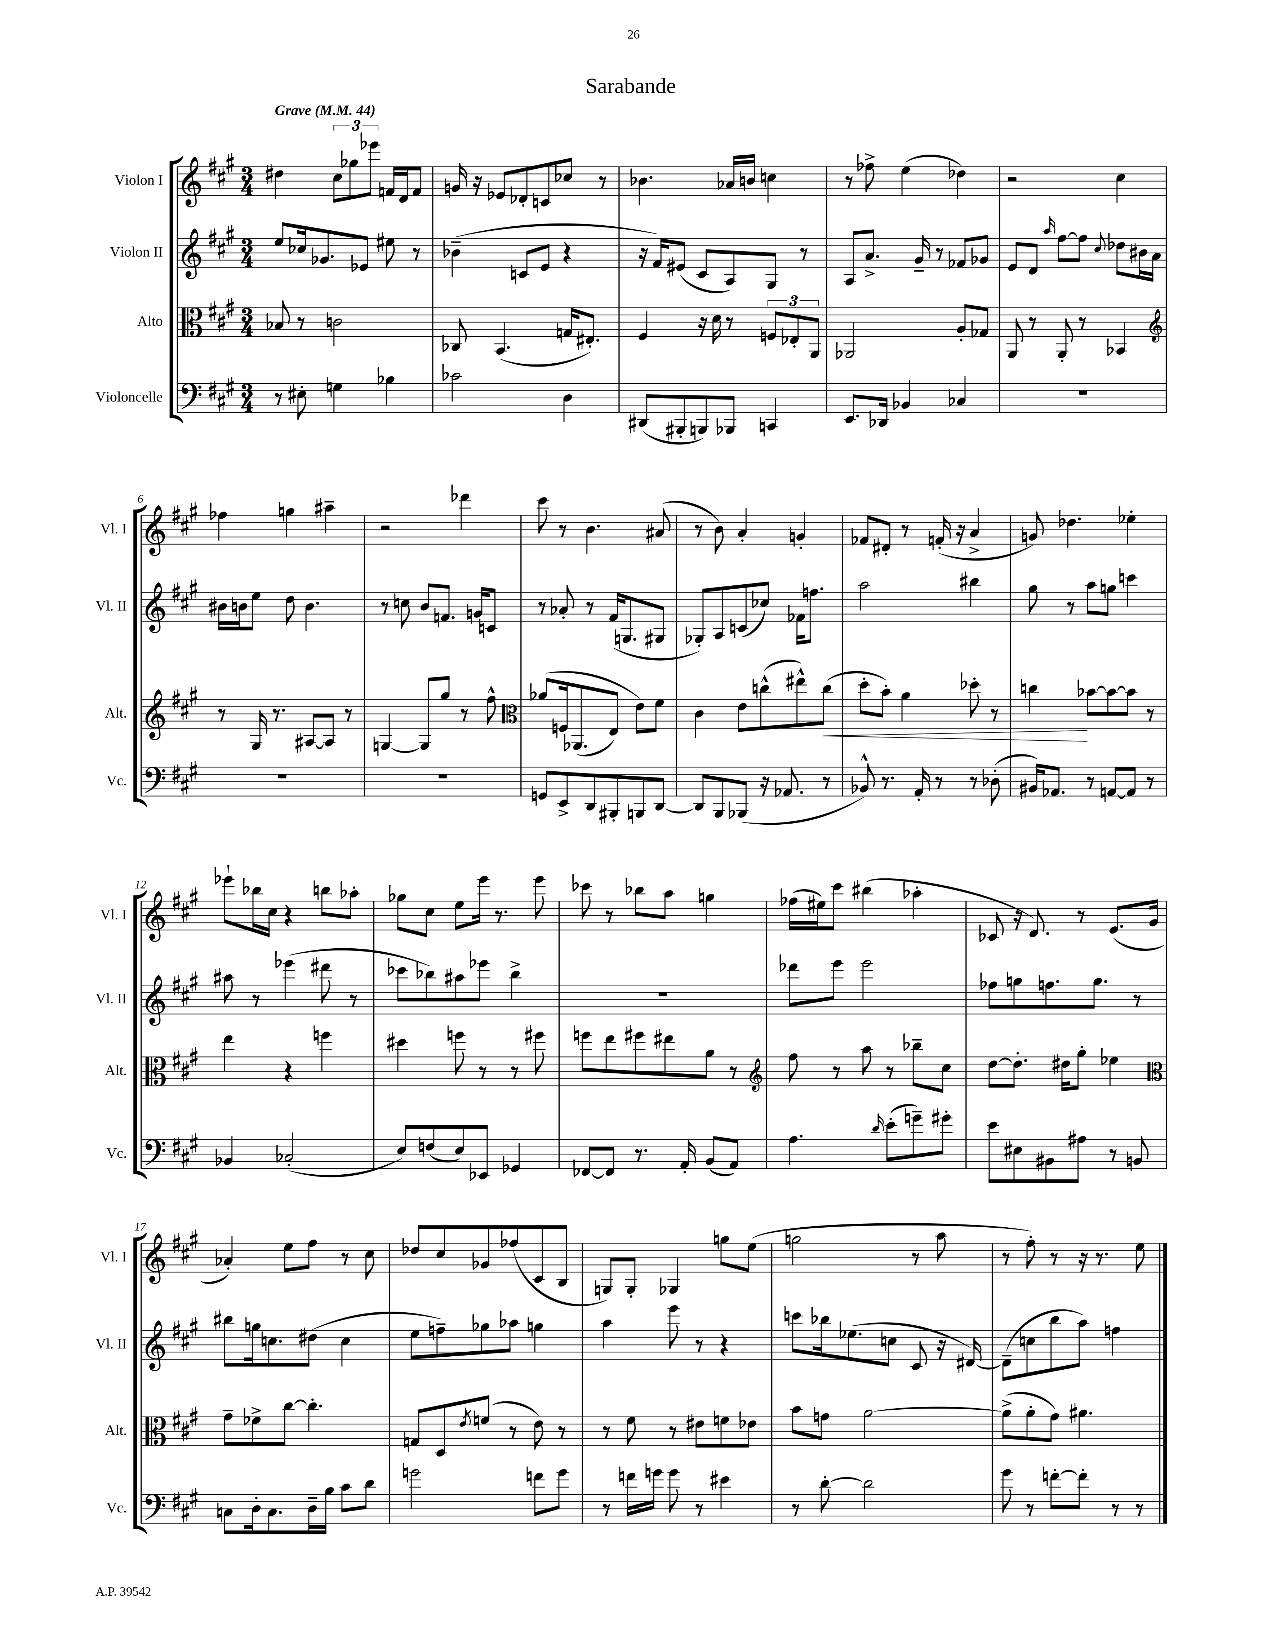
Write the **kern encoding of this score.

**kern	**kern	**kern	**kern
*staff4	*staff3	*staff2	*staff1
*clefF4	*clefC3	*clefG2	*clefG2
*k[f#c#g#]	*k[f#c#g#]	*k[f#c#g#]	*k[f#c#g#]
*M3/4	*M3/4	*M3/4	*M3/4
*MM44	*MM44	*MM44	*MM44
8r	8B-/	8ee/L	4dd#\
8E#'\	8r	16cc-/k	.
.	.	8.g-/	.
4G\	2c\	.	12cc#\L
.	.	.	12gg-\
.	.	8e-/J	.
.	.	.	12eee-\J
4B-\	.	8ee#\	16f/LL
.	.	.	16d/J
.	.	8r	8f/J
=	=	=	=
2c-\	8C-/	(4b-~\	16g/
.	.	.	16r
.	(4.BB/	.	8e-/L
.	.	8c/L	8d-'/
.	.	8e/J	8c/
4D\	16G/LK	4r	8cc-/J
.	8.E#'/J)	.	.
.	.	.	8r
=	=	=	=
(8DD#/L	4F#/	16r	4.b-\
.	.	16f#/LK)	.
8BBB#'/	.	(8e#/J	.
8BBB/)	16r	8c#/L	.
.	16d\	.	.
8BBB-/J	8r	8A/)	16a-/LL
.	.	.	16b/JJ
4CC/	12F/L	8G#/J	4cc\
.	12E-'/	.	.
.	.	8r	.
.	12AA/J	.	.
=	=	=	=
8.EE/L	2AA-/	8A/L	8r
.	.	8.a^/J	8ff-^\
16DD-/Jk	.	.	.
4BB-/	.	.	(4ee\
.	.	16g#~/	.
.	.	8r	.
4C-/	8A'/L	8f-/L	4dd-\)
.	8G-/J	8g-/J	.
=	=	=	=
2.r	8AA/	8e/L	2r
.	8r	8d/J	.
.	.	16qqaa/	.
.	8AA'/	[8ff#\L	.
.	8r	8ff#\]J	.
.	.	8qqcc#/	.
.	4BB-/	8dd-\L	4cc#\
.	.	16b#\L	.
.	.	16a\JJ	.
=	=	=	=
*	*clefG2	*	*
2.r	8r	16b#\LL	4ff-\
.	.	16b\J	.
.	16G#/	8ee\J	.
.	8.r	.	.
.	.	8dd\	4gg\
.	[8A#/L	4.b\	.
.	8A#/]J	.	4aa#~\
.	8r	.	.
=	=	=	=
2.r	[4G/	8r	2r
.	.	8cc\	.
.	8G/]L	8b/L	.
.	8gg#/J	8.f/J	.
.	8r	.	4ddd-\
.	.	16g/LK	.
.	8ff#^^\	8c/J	.
=	=	=	=
*	*clefC3	*	*
8GG/L	&(8a-/L	8r	8ccc#\
8EE^/	16F/k	8a-'/	8r
.	(8.AA-/	.	.
8DD/	.	8r	4.b\
8BBB#'/	8E/J)	(16f#/LK	.
.	.	8.G/	.
8BBB/	8e\L&)	.	.
[8DD/J	8f#\J	8G#/J	(8a#/
=	=	=	=
8DD/]L	4c#\	8G-'/L)	8r
8BBB/	.	8A/	8b\)
(8BBB-/J	8e\L	(8c/	4a'/
16r	(8cc^^\	8cc-/J)	.
8.AA-/	.	.	.
.	8ee#^^\)	16f-\LK	4g'/
.	.	8.ff\J	.
8r	(8cc\J	.	.
=	=	=	=
8BB-^^/)	8dd'\L	2aa\	8f-/L
8.r	8b'\J)	.	8d#'/J
.	4a\	.	8r
16AA'/	.	.	.
8r	.	.	(16f'/
.	.	.	16r
8r	8dd-'\	4bb#\	4a^/
(8D-'\	8r	.	.
=	=	=	=
16BB#/LK)	4cc\	8gg#\	8g/)
8.AA-/J	.	.	.
.	.	8r	4.dd-\
8r	[8b-\L	8aa\L	.
[8AA/L	8b-\_	8gg\J	.
8AA/]J	8b-\]J	4ccc\	4ee-'\
8r	8r	.	.
=	=	=	=
4BB-/	4ee\	8aa#\	8eee-`\L
.	.	8r	16bb-\L
.	.	.	16cc#\JJ
(2C-'/	4r	(4eee-\	4r
.	4ff\	8ddd#\	8bb\L
.	.	8r	8aa-'\J
=	=	=	=
8E/L)	4dd#\	8ccc-\L	8gg-\L
(8F/	.	8bb-\)	8cc#\J
8E/)	8ff\	8aa#\	8ee\L
8EE-/J	8r	8eee-\J	16eee\Jk
.	.	.	8.r
4GG-/	8r	4bb-^\	.
.	8ff#\	.	8eee\
=	=	=	=
[8FF-/L	8ff\L	2.r	8ccc-\
8FF-/]J	8ee\	.	8r
8.r	8ff#\	.	8bb-\L
.	8ee#\	.	8aa\J
16AA'/	.	.	.
(8BB/L	8a\J	.	4gg\
8AA/J)	8r	.	.
=	=	=	=
*	*clefG2	*	*
4.A\	8ff#\	8ddd-\L	(16ff-\LL
.	.	.	16ee#\J)
.	8r	8eee\J	8ccc#\J
.	8aa\	2eee\	(4bb#\
16qqd/	.	.	.
(8e'\L	8r	.	.
8g~\)	8bb-~\L	.	4aa-'\
8g#'\J	8cc#\J	.	.
=	=	=	=
8e\L	[8dd\L	8ff-\L	8c-/
8E#\	8.dd'\]J	8gg\	16r
.	.	.	8.d/)
8BB#\	.	8.ff\	.
.	16dd#\LK	.	.
8A#\J	8gg#'\J	.	8r
.	.	8.gg\J	.
8r	4ee-\	.	(8.e/L
8BB/	.	8r	.
.	.	.	16g#/Jk
=	=	=	=
*	*clefC3	*	*
8C\L	8g#~\L	8bb#\L	4a-'/)
16D'\k	8f-^\	16gg\k	.
8.C\	.	8.cc\	.
.	[8cc#\J	.	8ee\L
16D~\L	4.cc#'\]	(8dd#\J	8ff#\J
16B\JJ	.	.	.
8c#\L	.	4cc\	8r
8d\J	.	.	8cc#\
=	=	=	=
2g\	8G/L	8ee\L	8dd-/L
.	8D/	8ff~\)	8cc#/
.	8qe/	.	.
.	(8f/J	8gg-\	8g-/
.	8r	8aa-\J	(8ff-/
8f\L	8e\)	4gg\	8c#/
8g\J	8r	.	8B/J
=	=	=	=
8r	8r	4aa\	8G/L)
16f\LL	8f#\	.	8G'/J
16g\JJ	.	.	.
8g\	8r	8eee\	4G-/
8r	8e#\L	8r	.
4e#\	8f\	4r	8gg\L
.	8e-\J	.	(8ee\J
=	=	=	=
8r	8b\L	8ccc\L	2gg\
[8d'\	8g\J	16bb-\k	.
.	.	(8.ee-\	.
2d\]	[2a\	.	.
.	.	8cc\J	.
.	.	8c#/	8r
.	.	16r	8aa\
.	.	[16d#/)	.
=	=	=	=
8g#\	(8a^\]L	(8d#~\]L	8r
8r	8a'\	8cc\	8ff#'\)
[8f'\L	8g#\J)	8bb\	8r
8f'\]J	4.a#\	8aa\J)	16r
.	.	.	8.r
8r	.	4ff\	.
8r	.	.	8ee\
==	==	==	==
*-	*-	*-	*-
